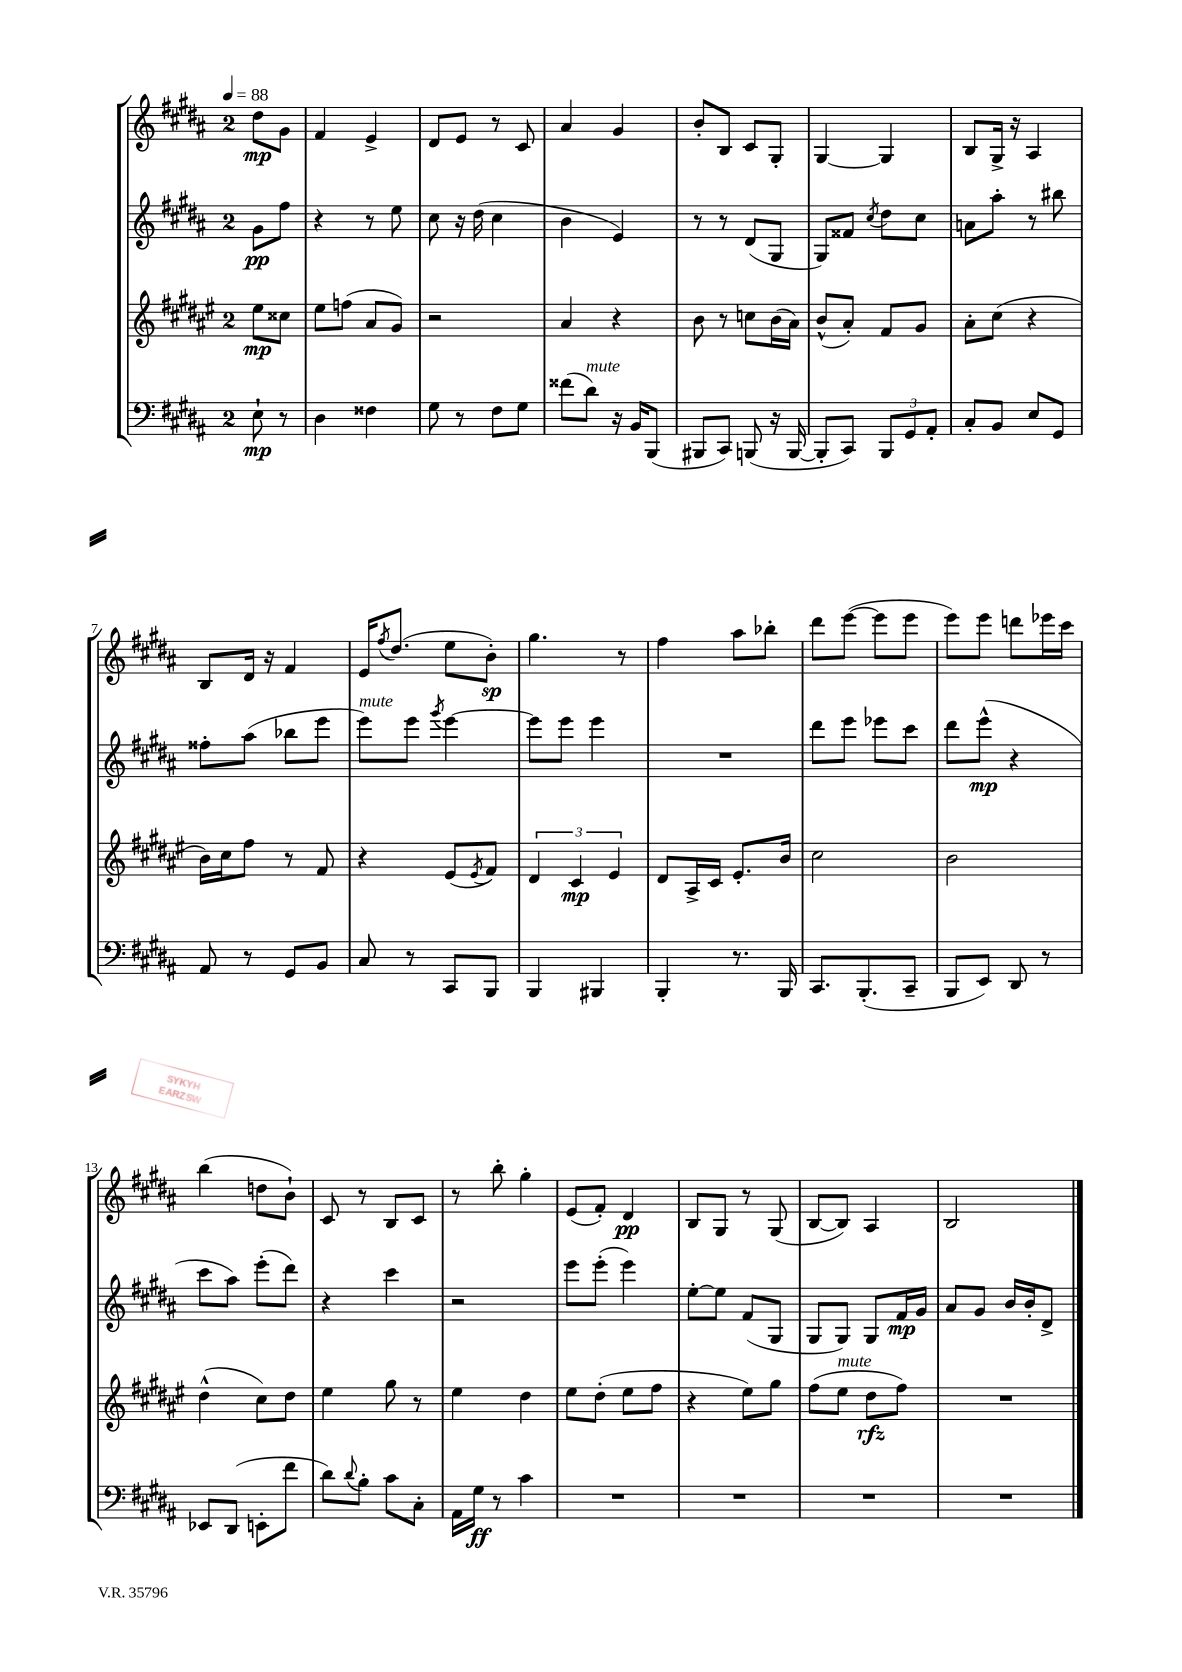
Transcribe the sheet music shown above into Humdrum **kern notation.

**kern	**kern	**kern	**kern
*staff4	*staff3	*staff2	*staff1
*clefF4	*clefG2	*clefG2	*clefG2
*k[f#c#g#d#a#]	*k[f#c#g#d#a#e#]	*k[f#c#g#d#a#]	*k[f#c#g#d#a#]
*M2/4	*M2/4	*M2/4	*M2/4
*MM88	*MM88	*MM88	*MM88
8E`	8ee#	8g#	8dd#
8r	8cc##	8ff#	8g#
=	=	=	=
4D#	8ee#	4r	4f#
.	(8ff	.	.
4F##	8a#	8r	4e^
.	8g#)	8ee	.
=	=	=	=
8G#	2r	8cc#	8d#
8r	.	16r	8e
.	.	(16dd#	.
8F#	.	4cc#	8r
8G#	.	.	8c#
=	=	=	=
(8f##	4a#	4b	4a#
8d#)	.	.	.
16r	4r	4e)	4g#
16BB	.	.	.
(8BBB	.	.	.
=	=	=	=
8BBB#	8b	8r	8b'
8CC#)	8r	8r	8B
(8BBB	8cc	(8d#	8c#
16r	(16b	8G#	8G#'
[16BBB	16a#)	.	.
=	=	=	=
8BBB']	(8b^^	8G#)	[4G#
8CC#)	8a#')	8f##	.
.	.	8qcc#	.
12BBB	8f#	8dd#	4G#]
12GG#	.	.	.
.	8g#	8cc#	.
12AA#'	.	.	.
=	=	=	=
8C#'	8a#'	8a	8B
8BB	(8cc#	8aa#'	16G#^
.	.	.	16r
8E	4r	8r	4A#
8GG#	.	8bb#	.
=	=	=	=
8AA#	16b)	8ff##'	8B
.	16cc#	.	.
8r	8ff#	(8aa#	16d#
.	.	.	16r
8GG#	8r	8bb-	4f#
8BB	8f#	8eee	.
=	=	=	=
8C#	4r	8eee)	16e
.	.	.	8qff#
.	.	.	(8.dd#
8r	.	8eee	.
.	.	8qggg#	.
8CC#	(8e#	[4eee	8ee
.	8qe#	.	.
8BBB	8f#)	.	8b')
=	=	=	=
4BBB	6d#	8eee]	4.gg#
.	.	8eee	.
.	6c#	.	.
4BBB#	.	4eee	.
.	6e#	.	.
.	.	.	8r
=	=	=	=
4BBB'	8d#	2r	4ff#
.	16A#^	.	.
.	16c#	.	.
8.r	8.e#'	.	8aa#
.	.	.	8bb-'
16BBB	16b	.	.
=	=	=	=
8.CC#	2cc#	8ddd#	8ddd#
.	.	8eee	([8eee
(8.BBB'	.	.	.
.	.	8eee-	8eee]
8CC#~	.	8ccc#	8eee
=	=	=	=
8BBB	2b	8ddd#	8eee)
8EE)	.	(8eee^^	8eee
8DD#	.	4r	8ddd
8r	.	.	16eee-
.	.	.	16ccc#
=	=	=	=
8EE-	(4dd#^^	8ccc#	(4bb
(8DD#	.	8aa#)	.
8EE'	8cc#)	(8eee'	8dd
8f#	8dd#	8ddd#)	8b`)
=	=	=	=
8d#)	4ee#	4r	8c#
8qqd#	.	.	.
8B'	.	.	8r
8c#	8gg#	4ccc#	8B
8C#'	8r	.	8c#
=	=	=	=
16AA#	4ee#	2r	8r
16G#	.	.	.
8r	.	.	8bb'
4c#	4dd#	.	4gg#'
=	=	=	=
2r	8ee#	8eee	(8e
.	(8dd#'	(8eee'	8f#')
.	8ee#	4eee)	4d#
.	8ff#	.	.
=	=	=	=
2r	4r	[8ee'	8B
.	.	8ee]	8G#
.	8ee#)	(8f#	8r
.	8gg#	8G#	(8G#
=	=	=	=
2r	(8ff#	8G#	[8B
.	8ee#	8G#)	8B])
.	8dd#	8G#	4A#
.	8ff#)	16f#	.
.	.	16g#	.
=	=	=	=
2r	2r	8a#	2B
.	.	8g#	.
.	.	16b	.
.	.	16b'	.
.	.	8d#^	.
==	==	==	==
*-	*-	*-	*-
